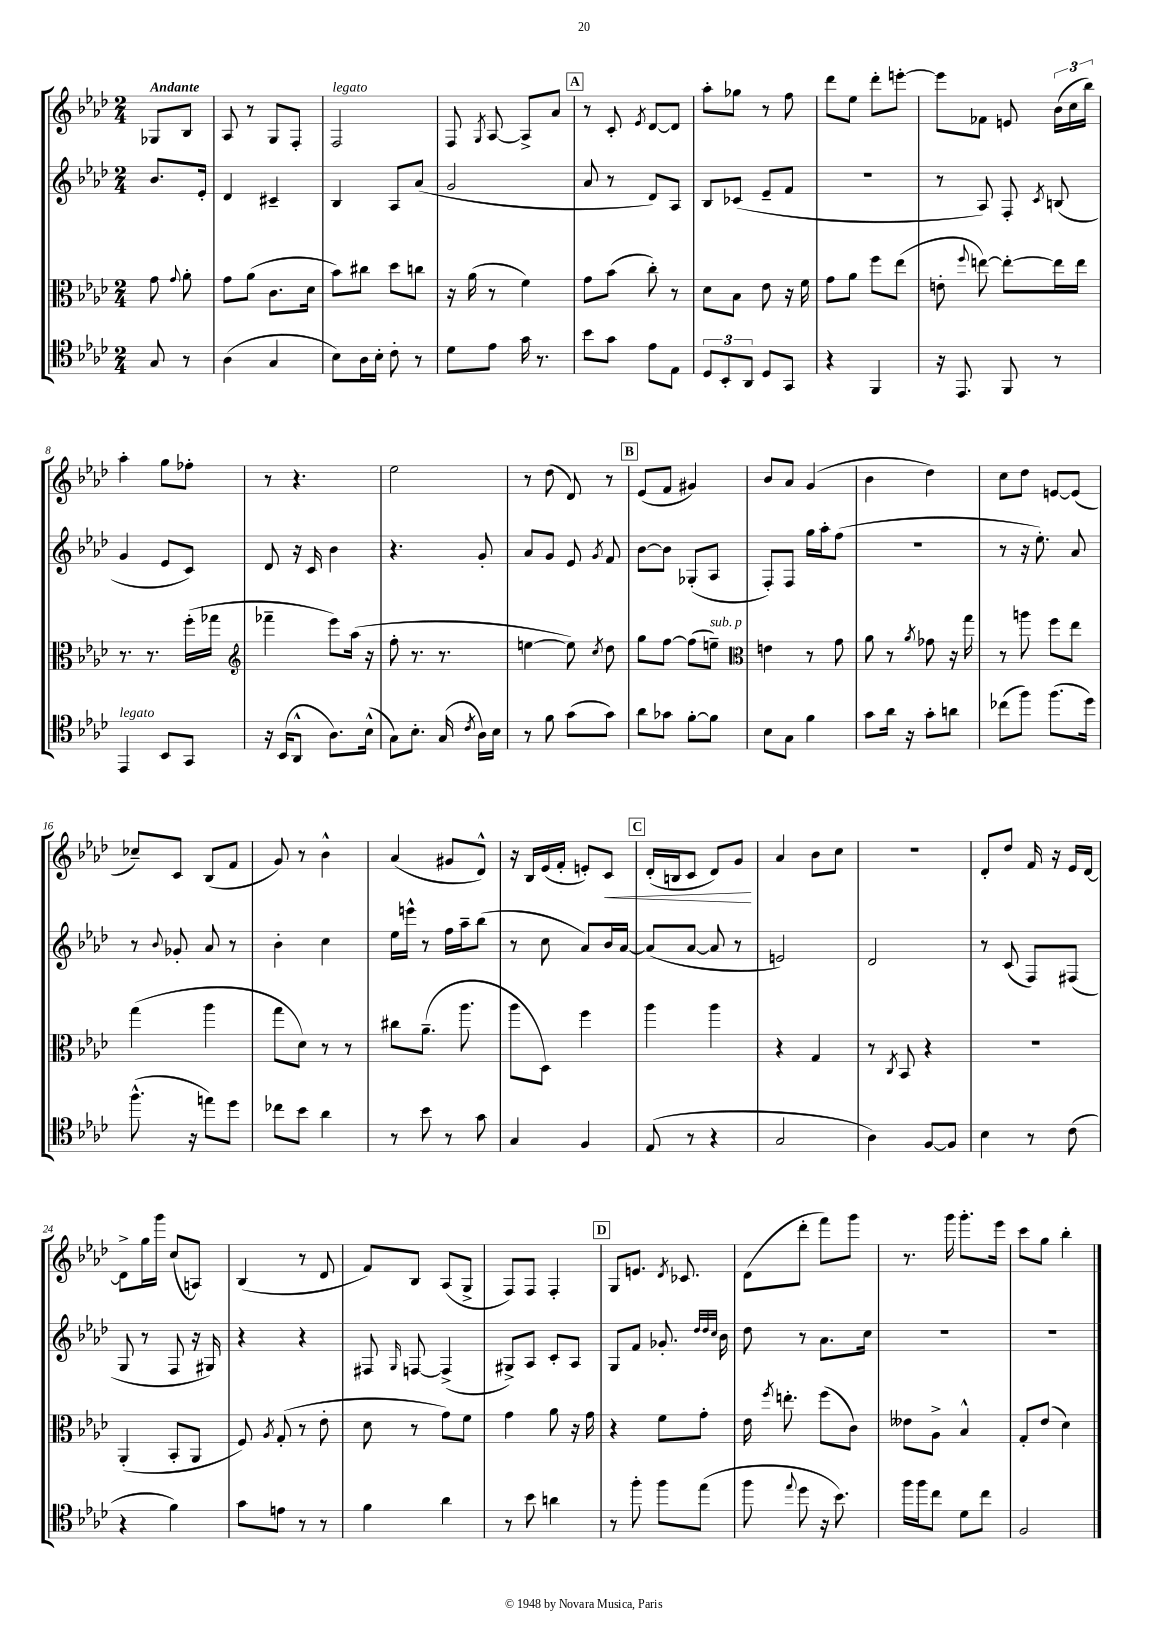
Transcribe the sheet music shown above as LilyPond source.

<<
\new StaffGroup <<
\new Staff = "s0" {
    \clef treble \key aes \major \numericTimeSignature \time 2/4 \partial 4 \tempo "Andante"
    \autoBeamOff ges8[ bes8] |
    aes8 r8 g8[ f8]-. |
    f2^\markup { \italic "legato" } |
    f8 \acciaccatura { g8 } aes8~ aes8[-> aes'8] |
    \mark \markup { \box "A" } r8 c'8-. \acciaccatura { ees'8 } des'8[~ des'8] |
    aes''8[-. ges''8] r8 f''8 |
    des'''8[ ees''8] des'''8[-. e'''8]~-. |
    e'''8[ fes'8] e'8 \tuplet 3/2 { bes'16[( c''16 bes''16]) } |
    aes''4-. g''8[ fes''8]-. |
    r8 r4. |
    ees''2 |
    r8 des''8( des'8) r8 |
    \mark \markup { \box "B" } ees'8[( f'8] gis'4) |
    bes'8[ aes'8] g'4( |
    bes'4 des''4) |
    c''8[ des''8] e'8[~ e'8]( |
    ces''8[--) c'8] bes8[( f'8] |
    g'8) r8 bes'4-^ |
    aes'4( gis'8[ des'8]-^) |
    r16 bes16[ ees'16( f'16]-. e'8[-.) c'8]\< |
    \mark \markup { \box "C" } des'16[-.( b16 c'8] des'8[) g'8]\! |
    aes'4 bes'8[ c''8] |
    r2 |
    des'8[-. des''8] f'16 r16 ees'16[ des'16]~ |
    des'8[-> g''16 g'''16] c''8[( a8]) |
    bes4( r8 des'8 |
    f'8[) bes8] aes8[( g8]-> |
    f8[) f8] f4-. |
    \mark \markup { \box "D" } g8[ e'8.] \acciaccatura { des'8 } ces'8. |
    des'8[( des'''8]-. f'''8[) g'''8] |
    r8. g'''16 g'''8.[-. ees'''16] |
    c'''8[ g''8] bes''4-. \bar "|." |
}
\new Staff = "s1" {
    \clef treble \key aes \major \numericTimeSignature \time 2/4 \partial 4
    \autoBeamOff bes'8.[ ees'16]-. |
    des'4 cis'4-- |
    bes4 aes8[ aes'8]( |
    g'2 |
    \mark \markup { \box "A" } aes'8 r8 des'8[) aes8] |
    bes8[ ces'8]( ees'8[-- f'8] |
    R2 |
    r8 aes8) f8-. \acciaccatura { c'8 } b8( |
    g'4 ees'8[ c'8]) |
    des'8 r16 c'16 bes'4 |
    r4. g'8-. |
    aes'8[ g'8] ees'8 \acciaccatura { g'8 } f'8 |
    \mark \markup { \box "B" } bes'8[~ bes'8] ges8[-.( aes8] |
    f8[-.) f8] g''16[ aes''16-. f''8]( |
    r2 |
    r8 r16 ees''8.-.) aes'8 |
    r8 \appoggiatura { bes'8 } ges'8-. aes'8 r8 |
    bes'4-. c''4 |
    ees''16[ e'''16]-^ r8 f''16[ aes''16-- bes''8]( |
    r8 c''8 aes'8[) bes'16 aes'16]~ |
    \mark \markup { \box "C" } aes'8[( aes'8]~ aes'8 r8 |
    e'2) |
    des'2 |
    r8 c'8( f8[) fis8]( |
    g8 r8 f8 r16 gis16) |
    r4 r4 |
    fis8 \grace { g16 } f8~ f4->( |
    gis8[->) aes8] c'8[-. aes8] |
    \mark \markup { \box "D" } g8[ f'8] ges'8.-. \grace { des''32[ des''32 c''32] } bes'16 |
    des''8 r8 aes'8.[ c''16] |
    R2 |
    R2 \bar "|." |
}
\new Staff = "s2" {
    \clef alto \key aes \major \numericTimeSignature \time 2/4 \partial 4
    \autoBeamOff g'8 \appoggiatura { g'8 } aes'8-. |
    g'8[ aes'8]( c'8.[ des'16] |
    bes'8[) cis''8] des''8[ c''8] |
    r16 aes'16( r8 f'4) |
    \mark \markup { \box "A" } g'8[ bes'8]( c''8-.) r8 |
    des'8[ bes8] ees'8 r16 f'16 |
    g'8[ aes'8] f''8[ ees''8]( |
    e'8-. \appoggiatura { f''8 } e''8~) e''8[~-. e''16 e''16] |
    r8. r8. f''16[-.( ges''16] |
    \clef treble fes'''4-- ees'''8[) aes''16]( r16 |
    f''8-. r8. r8. |
    e''4~ e''8) \acciaccatura { c''8 } des''8 |
    \mark \markup { \box "B" } g''8[ f''8]~ f''8[( e''8]--^\markup { \italic "sub. p" }) |
    \clef alto e'4 r8 g'8 |
    aes'8 r8 \acciaccatura { aes'8 } ges'8 r16 g''16 |
    r8 a''8 f''8[ ees''8] |
    g''4( aes''4 |
    g''8[ des'8]) r8 r8 |
    cis''8[ aes'8.]--( aes''8. |
    aes''8[ des8]) f''4 |
    \mark \markup { \box "C" } aes''4 aes''4 |
    r4 g4 |
    r8 \acciaccatura { c8 } bes,8 r4 |
    R2 |
    aes,4-.( bes,8[-. aes,8] |
    f8) \acciaccatura { aes8 } g8-.( r8 ees'8-. |
    des'8 r8 g'8[) f'8] |
    g'4 aes'8 r16 g'16 |
    \mark \markup { \box "D" } r4 f'8[ g'8]-. |
    ees'16 \acciaccatura { f''8 } e''8.-. f''8[( c'8]) |
    eeses'8[ aes8]-> bes4-^ |
    g8[-. ees'8]( des'4) \bar "|." |
}
\new Staff = "s3" {
    \clef tenor \key aes \major \numericTimeSignature \time 2/4 \partial 4
    \autoBeamOff g8 r8 |
    aes4( g4 |
    bes8[) aes16 bes16]-. c'8-. r8 |
    des'8[ ees'8] g'16 r8. |
    \mark \markup { \box "A" } bes'8[ g'8] ees'8[ ees8] |
    \tuplet 3/2 { des8[ bes,8-. aes,8] } des8[ g,8] |
    r4 f,4 |
    r16 ees,8. f,8 r8 |
    ees,4^\markup { \italic "legato" } bes,8[ g,8] |
    r16 bes,16[( aes,8]-^ aes8.[) bes16]-^( |
    g8[) bes8.]-. g16( \acciaccatura { c'8 } aes16[) bes16] |
    r8 f'8 g'8[( g'8]) |
    \mark \markup { \box "B" } aes'8[ ges'8] f'8[~-. f'8] |
    bes8[ g8] f'4 |
    g'8[ aes'16] r16 g'8[-. a'8] |
    ces''8[( f''8]) f''8.[( des''16]) |
    f''8.-^( r16 e''8[) des''8] |
    ces''8[ bes'8] aes'4 |
    r8 bes'8 r8 g'8 |
    g4 f4 |
    \mark \markup { \box "C" } ees8( r8 r4 |
    g2 |
    aes4) f8[~ f8] |
    bes4 r8 c'8( |
    r4 f'4) |
    g'8[ e'8] r8 r8 |
    f'4 aes'4 |
    r8 bes'8 a'4 |
    \mark \markup { \box "D" } r8 f''8-. f''8[ ees''8]( |
    f''8 \appoggiatura { ees''8 } des''8 r16 bes'8.) |
    f''16[ f''16 c''8] des'8[ c''8] |
    f2 \bar "|." |
}
>>
>>
